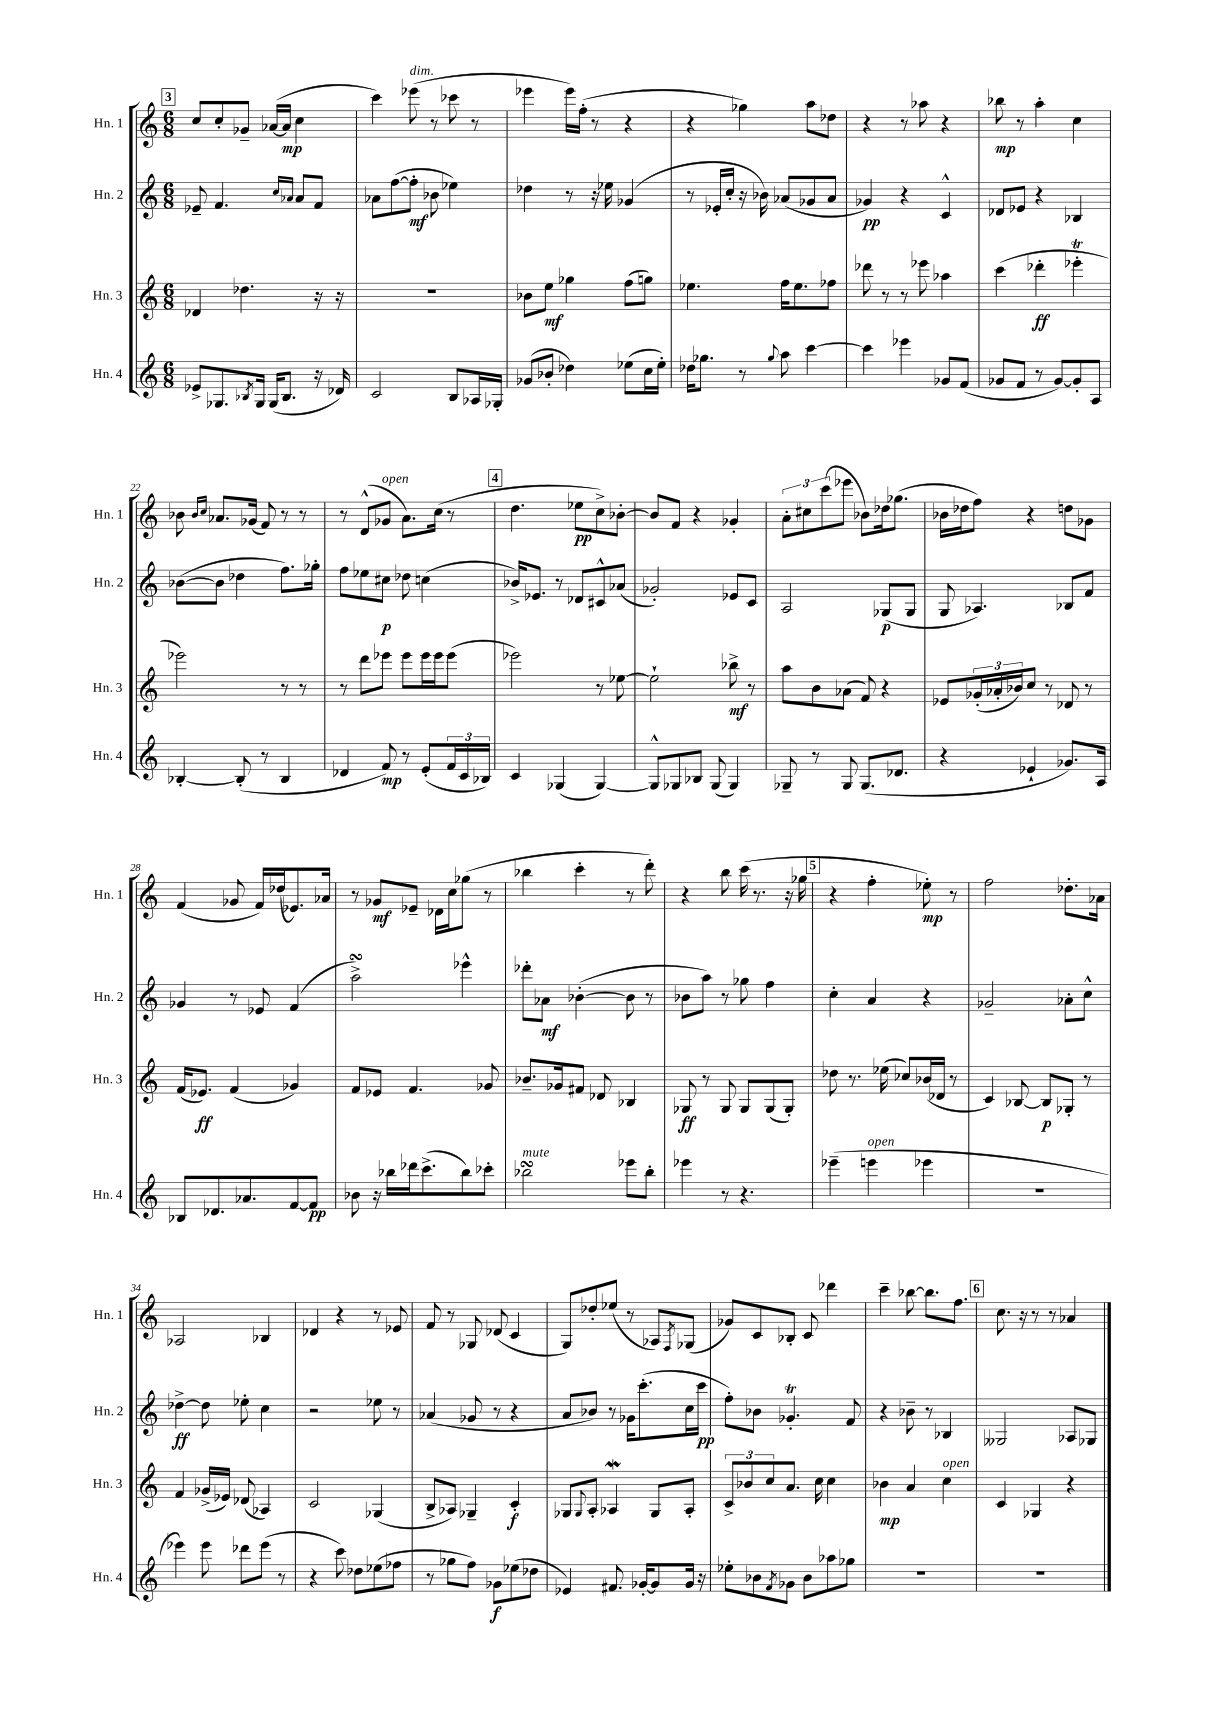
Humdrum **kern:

**kern	**kern	**kern	**kern
*staff4	*staff3	*staff2	*staff1
*clefG2	*clefG2	*clefG2	*clefG2
*k[]	*k[]	*k[]	*k[]
*M6/8	*M6/8	*M6/8	*M6/8
8e-^	4d-	8e-~	8cc
8.G-	.	4.f	8cc'
.	4.dd-	.	8g-~
8qB-	.	.	.
16G-	.	.	.
(16G-	.	.	([16a-
8.B-	.	.	16a-]
.	.	16qqcc	.
.	.	16qqa-	.
.	.	8a-	4cc
16r	16r	8f	.
16d-)	16r	.	.
=	=	=	=
2c	2.r	8a-	4ccc)
.	.	([8ff	.
.	.	8ff']	(8eee-
.	.	8b-	8r
8B	.	4ee-)	8ccc-
16A-	.	.	8r
16G-'	.	.	.
=	=	=	=
(8g-	8b-	4dd-	4eee-
8b-'	8ee	.	.
4dd-)	4gg-	8r	16eee-)
.	.	.	(16ff'
.	.	16r	8r
.	.	16ee-	.
(8ee-	(8ff	(4g-	4r
16cc	8gg)	.	.
16ee-')	.	.	.
=	=	=	=
16dd-	4.ee-	8r	4r
8.gg-	.	.	.
.	.	16e-'	.
.	.	16cc'	.
8r	.	16r	4gg-)
.	.	16b-)	.
8qqgg-	.	.	.
8aa	16ff	(8a-	.
.	8.ee-	.	.
[4ccc	.	8g-	8aa
.	8ff-	8a-	8dd-
=	=	=	=
4ccc]	8ddd-	4g-)	4r
.	8r	.	.
4eee-	8r	4r	8r
.	8eee-	.	8aa-
8g-	4aa-	4c^^	4r
(8f	.	.	.
=	=	=	=
8g-	(4ccc	8d-	8bb-
8f	.	8e-	8r
8r	4ddd-'	4r	4aa'
[8g-)	.	.	.
8g-']	4eee-'	4B-	4cc
8A	.	.	.
=	=	=	=
[4B-'	2eee-)	([8b-	8b-
.	.	.	16qqb-
.	.	.	16qqcc
.	.	8b-]	8.a-
(8B-']	.	4dd-	.
.	.	.	(16g-
8r	.	.	8f)
4B-	8r	8.ff)	8r
.	8r	.	8r
.	.	16gg-'	.
=	=	=	=
4d-	8r	8ff	8r
.	8ddd	8ee-	(8d^^
8f)	8eee-	8cc#	8g-
8r	8eee-	8dd-	8.a)
(8e'	16eee-	(4cc	.
.	16eee-	.	(16cc
24f	(8eee-	.	8r
24c	.	.	.
24B-)	.	.	.
=	=	=	=
4c	2eee-)	16b-^)	4.dd
.	.	8.e-	.
(4G-	.	8r	.
.	.	8d-	8ee-
[4G-)	8r	8c#^^	8cc^)
.	[8ee-	(8a-	[8b-'
=	=	=	=
8G-^^]	2ee-`]	2g-')	8b-]
8G-	.	.	8f
8B-	.	.	4r
(8G-	.	.	.
4G-)	8bb-^	8e-	4g-'
.	8r	8c	.
=	=	=	=
8G-~	8aa	2A	12a'
.	.	.	12cc#
8r	8b	.	.
.	.	.	(12ccc
8G-	(8a-	.	8eee-
(8.G-	8f)	.	8b-)
.	4r	(8G-	16dd-
8.d-	.	.	(8.gg-
.	.	8G-	.
=	=	=	=
4r	8e-	8G	16b-
.	.	.	16dd-
.	(24g-'	4.A-)	8ff)
.	24a-'	.	.
.	24b-)	.	.
4e-`	8cc	.	4r
.	8r	.	.
8.g-)	8d-	8B-	8dd
.	8r	8f	8g-
16A	.	.	.
=	=	=	=
8B-	(16f	4g-	(4f
.	8.e-)	.	.
8.d-	.	.	.
.	(4f	8r	8g-
8.a-	.	.	.
.	.	8e-	16f)
.	.	.	(16dd-
[8f	4g-)	(4f	8.e-)
8f]	.	.	.
.	.	.	16a-
=	=	=	=
8b-	8f	2aa^)	8r
16r	8e-	.	8g-
16bb-	.	.	.
16ddd-	4.f	.	8e-~
(8.ccc^	.	.	.
.	.	.	16d-
.	.	.	16cc
8bb-)	.	4eee-^^	(8gg-
8ccc-'	8g-	.	8r
=	=	=	=
2bb-	8.b-~	8ddd-'	4bb-
.	.	8a-	.
.	16g-	.	.
.	8f#	([4b-'	4ccc'
.	8d-	.	.
8eee-	4B-	8b-]	8r
8bb-'	.	8r	8ddd')
=	=	=	=
4eee-	8G-	8b-	4r
.	8r	8aa)	.
8r	8G-	8r	8bb
4.r	8G-	8gg-	(16ccc
.	.	.	8.r
.	(8G-	4ff	.
.	8G-')	.	16r
.	.	.	16gg-
=	=	=	=
(4eee-~	8dd-	4cc'	4r
.	8.r	.	.
4eee	.	4a	4ff'
.	(16ee-	.	.
.	8cc-)	.	.
4eee-	(16b-	4r	8ee-')
.	16d-	.	.
.	8r	.	8r
=	=	=	=
2.r	4c)	2g-~	2ff
.	[8B-	.	.
.	8B-]	.	.
.	8G-'	8a-'	8.dd-'
.	8r	8cc^^	.
.	.	.	16a-
=	=	=	=
4eee-)	4f	[4dd-^	2A-
8eee-	(16g-^	8dd-]	.
.	16e-)	.	.
8ddd-	(8d-	8ee-'	.
(8eee-	4A-)	4cc	4B-
8r	.	.	.
=	=	=	=
4r	2c	2r	4d-
8ccc)	.	.	4r
8dd-	.	.	.
(8ee-	(4G-	8ee-	8r
8ff-	.	8r	8e-
=	=	=	=
8r	8B^	(4a-	8f
8gg-	8A-)	.	8r
8ff)	4G-~	8g-	8G-
8g-	.	8r	(8d-
(8ee-	4c'	4r	4c
8dd-	.	.	.
=	=	=	=
4e-)	8G-	8a	8G)
.	8qqG-	.	.
.	8A'	8b-)	8dd-'
8.f#	4A-	8r	(8ee-
.	.	16g-	8r
[16g-'	.	(8.ccc'	.
8g-]	8G-	.	8A-)
.	.	.	8qF
16g-	8A-'	16cc	(8G-
16r	.	16ccc	.
=	=	=	=
8ee-'	12c^	8ff')	8g-)
.	12b-	.	.
8b-	.	8b-	8c
.	12cc	.	.
8qf	.	.	.
8g-	8.a	4.g-'	8B-'
8b-	.	.	8c
.	16cc	.	.
8aa-	4cc	.	4ddd-
8gg-	.	8f	.
=	=	=	=
2.r	4b-	4r	4ccc~
.	4a	8b-~	[8bb-
.	.	8r	8.bb-]
.	4cc	4B-	.
.	.	.	8.ff
=	=	=	=
2.r	4c	2G--	8.cc
.	.	.	16r
.	4G-	.	8r
.	.	.	8r
.	4r	8A-	4a-
.	.	8G-	.
==	==	==	==
*-	*-	*-	*-
